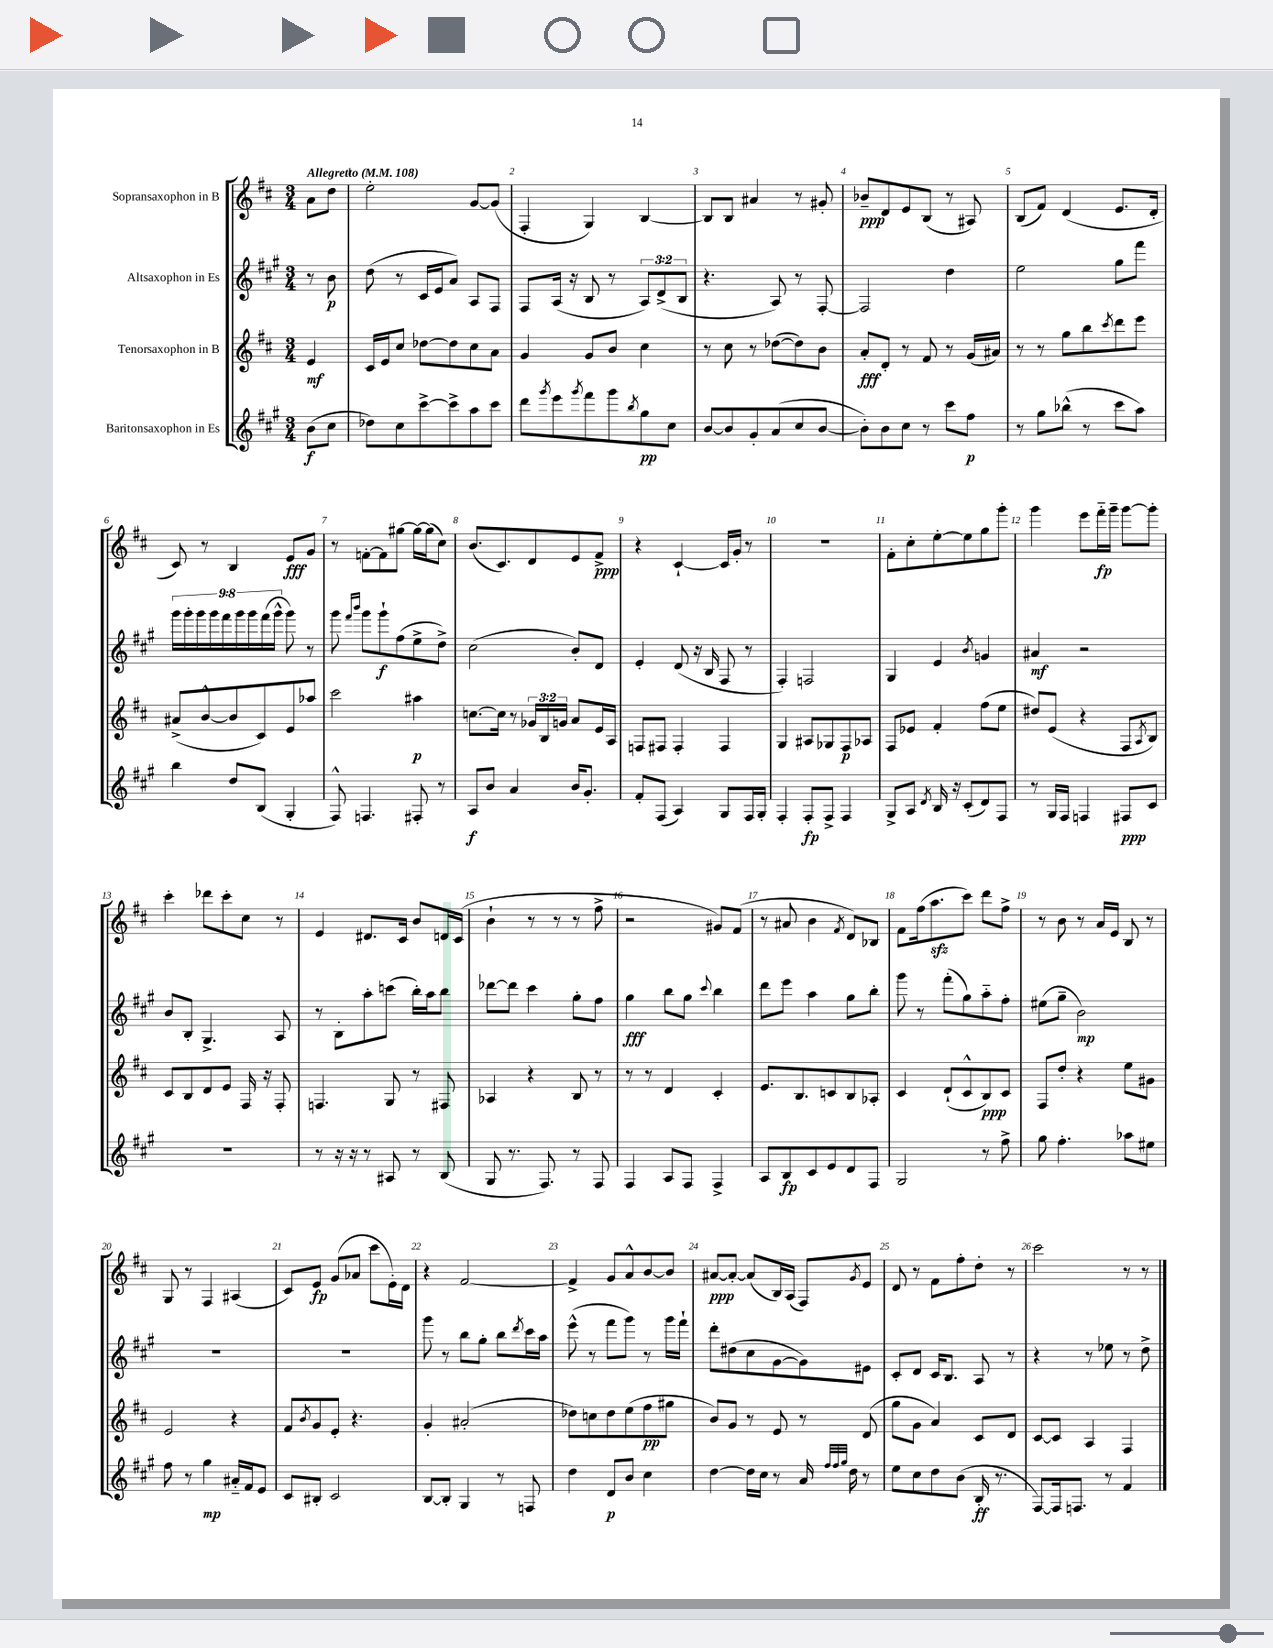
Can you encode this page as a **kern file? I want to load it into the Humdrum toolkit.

**kern	**dynam	**kern	**dynam	**kern	**dynam	**kern	**dynam
*part4	*part4	*part3	*part3	*part2	*part2	*part1	*part1
*staff4	*staff4	*staff3	*staff3	*staff2	*staff2	*staff1	*staff1
*I"Baritonsaxophon in Es	*	*I"Tenorsaxophon in B	*	*I"Altsaxophon in Es	*	*I"Sopransaxophon in B	*
*clefG2	*	*clefG2	*	*clefG2	*	*clefG2	*
*k[f#c#g#]	*	*k[f#c#]	*	*k[f#c#g#]	*	*k[f#c#]	*
*M3/4	*	*M3/4	*	*M3/4	*	*M3/4	*
*MM108	*	*MM108	*	*MM108	*	*MM108	*
=	=	=	=	=	=	=	=
!	!	!	!	!	!	!LO:TX:a:B:t=Allegretto	!
(8b\L	f	4e/	mf	8r	.	8a\L	.
8cc#\J	.	.	.	8b\	p	8dd\J	.
=1	=1	=1	=1	=1	=1	=1	=1
8dd-X\L)	.	16c#/LL	.	(8dd\	.	2ee'\	.
.	.	16e/J	.	.	.	.	.
8cc#\	.	8cc#/J	.	8r	.	.	.
[8ccc#^\	.	[8dd-X\L	.	16c#/LL	.	.	.
.	.	.	.	16e/J	.	.	.
8ccc#^\]	.	8dd-\]	.	8a/J)	.	.	.
8aa\	.	8cc#\	.	8A/L	.	[8g/L	.
8ccc#\J	.	8a\J	.	8F#/J	.	(8g/J]	.
=2	=2	=2	=2	=2	=2	=2	=2
8ddd\L	.	4g/	.	8F#/L	.	4F#'/	.
8qggg#/	.	.	.	.	.	.	.
8eee\	.	.	.	(16A/Jk	.	.	.
.	.	.	.	16r	.	.	.
8qggg#/	.	.	.	.	.	.	.
8fff#\	.	8g/L	.	8B/	.	4G/)	.
8ggg#\	.	8b/J	.	8r	.	.	.
8qbb/	.	.	.	.	.	.	.
8gg#\	pp	4cc#\	.	12A/L)	.	[4B/	.
.	.	.	.	(12d^/	.	.	.
8cc#\J	.	.	.	.	.	.	.
.	.	.	.	12B/J	.	.	.
=3	=3	=3	=3	=3	=3	=3	=3
[8b/L	.	8r	.	4.r	.	8B/L]	.
8b/]	.	8cc#\	.	.	.	8B/J	.
8g#'/	.	8r	.	.	.	4a#X/	.
(8a/	.	([8dd-X\L	.	8A/)	.	.	.
8cc#/	.	8dd-\])	.	8r	.	8r	.
[8b/J	.	8b\J	.	[8F#'/	.	8g#X'/	.
=4	=4	=4	=4	=4	=4	=4	=4
8b'\L])	.	8a'/L	fff	2F#/]	.	8b-X~/L	ppp
8b\	.	8d'/J	.	.	.	8d/	.
8cc#\J	.	8r	.	.	.	8e/	.
8r	.	8f#/	.	.	.	(8B/J	.
8ccc#\L	.	8r	.	4dd\	.	8r	.
8ff#\J	p	(16g/LL	.	.	.	8A#X/)	.
.	.	16a#X/JJ)	.	.	.	.	.
=5	=5	=5	=5	=5	=5	=5	=5
8r	.	8r	.	2ee\	.	(8B/L	.
8gg#\L	.	8r	.	.	.	8f#/J)	.
(8bb-X^^\J	.	8gg\L	.	.	.	(4d/	.
8r	.	8bb\	.	.	.	.	.
.	.	8qccc#/	.	.	.	.	.
8ccc#\L	.	8ddd\	.	8gg#\L	.	8.e/L	.
8aa\J)	.	8eee\J	.	8fff#\J	.	.	.
.	.	.	.	.	.	16d'/Jk	.
!!LO:LB:g=z
=6	=6	=6	=6	=6	=6	=6	=6
4bb\	.	(8a#X^/L	.	18ggg#\LL	.	8c#/)	.
.	.	.	.	18ggg#'\	.	.	.
.	.	.	.	18ggg#\	.	.	.
.	.	[8b^^/	.	.	.	8r	.
.	.	.	.	18ggg#\	.	.	.
.	.	.	.	18fff#\	.	.	.
8dd/L	.	8b/]	.	.	.	4B/	.
.	.	.	.	18ggg#\	.	.	.
.	.	.	.	18ggg#\	.	.	.
(8B/J	.	8c#/)	.	.	.	.	.
.	.	.	.	(18fff#\	.	.	.
.	.	.	.	18ggg#^^\JJ	.	.	.
4G#'/	.	8e/	.	8ggg#\)	.	8e/L	fff
.	.	8aa-X/J	.	8r	.	8g/J	.
=7	=7	=7	=7	=7	=7	=7	=7
8F#^^/)	.	2ccc#\	.	8ggg#\	.	8r	.
.	.	.	.	16qqfff#/LL	.	.	.
.	.	.	.	16qqbbb/JJ	.	.	.
4.Fn/	.	.	.	8ggg#\L	.	[8fn'\L	.
.	.	.	.	8ggg#`\	f	8f\]	.
.	.	.	.	(8ff#\	.	[8gg#X\J	.
8F#X'/	.	4aa#X\	p	8ee^\	.	16gg#\LL_	.
.	.	.	.	.	.	(16gg#\J]	.
8r	.	.	.	8dd^\J)	.	8cc#\J)	.
=8	=8	=8	=8	=8	=8	=8	=8
8A/L	f	[8.ccn\L	.	(2cc#\	.	(8.b/L	.
8b/J	.	.	.	.	.	.	.
.	.	16cc\Jk]	.	.	.	8.c#/)	.
4a/	.	8r	.	.	.	.	.
.	.	24g-X/LL	.	.	.	8d/	.
.	.	24B/	.	.	.	.	.
.	.	24gn/JJ	.	.	.	.	.
16b/KL	.	8a/L	.	8b'/L)	.	8e/	.
8.g#'/J	.	.	.	.	.	.	.
.	.	16e/L	.	8d/J	.	8f#^/J	ppp
.	.	16A/JJ	.	.	.	.	.
=9	=9	=9	=9	=9	=9	=9	=9
8f#'/L	.	8Fn/L	.	4e'/	.	4r	.
(8F#/J	.	8F#X/J	.	.	.	.	.
4A/)	.	4F#'/	.	(8d/	.	[4c#`/	.
.	.	.	.	16r	.	.	.
.	.	.	.	16B/	.	.	.
8G#/L	.	4F#/	.	8F#/	.	16c#/LL]	.
.	.	.	.	.	.	16g'/JJ	.
16F#/L	.	.	.	8r	.	8r	.
16G#'/JJ	.	.	.	.	.	.	.
=10	=10	=10	=10	=10	=10	=10	=10
4F#'/	.	4G/	.	4F#'/)	.	2.r	.
8F#'/L	fp	8A#X/L	.	2Fn/	.	.	.
8F#^/J	.	8G-X/	.	.	.	.	.
4F#/	.	8F#/	p	.	.	.	.
.	.	8A-X/J	.	.	.	.	.
=11	=11	=11	=11	=11	=11	=11	=11
8G#^/L	.	8F#/L	.	4G#/	.	8f#'\L	.
8A/J	.	8e-X/J	.	.	.	8cc#'\	.
8qd/	.	.	.	.	.	.	.
16B/	.	4f#'/	.	4e/	.	[8ee'\	.
16r	.	.	.	.	.	.	.
(8c#'/L	.	.	.	.	.	8ee\]	.
.	.	.	.	8qb/	.	.	.
8d/)	.	(8ff#\L	.	4gn/	.	8gg\	.
8F#/J	.	8ee\J	.	.	.	8ggg'\J	.
=12	=12	=12	=12	=12	=12	=12	=12
8r	.	8dd#X/L)	.	4a#X/	mf	4ggg\	.
16G#/LL	.	(8e/J	.	.	.	.	.
16F#/JJ	.	.	.	.	.	.	.
4Fn/	.	4r	.	2r	.	8eee\L	.
.	.	.	.	.	.	16fff#\L	fp
.	.	.	.	.	.	16ggg~\JJ	.
8F#X/L	ppp	8F#/L	.	.	.	[8ggg\L	.
.	.	8qA/	.	.	.	.	.
8c#/J	.	8B/J)	.	.	.	8ggg'\J]	.
!!LO:LB:g=z
=13	=13	=13	=13	=13	=13	=13	=13
2.r	.	8c#/L	.	8b/L	.	4ccc#'\	.
.	.	8B/	.	8B'/J	.	.	.
.	.	8d/	.	4.G#^/	.	8ddd-X\L	.
.	.	8e/J	.	.	.	8ccc#'\	.
.	.	16F#/	.	.	.	8cc#\J	.
.	.	16r	.	.	.	.	.
.	.	8F#'/	.	8A/	.	8r	.
=14	=14	=14	=14	=14	=14	=14	=14
8r	.	4.Fn/	.	8r	.	4e/	.
16r	.	.	.	8B'\L	.	.	.
16r	.	.	.	.	.	.	.
8r	.	.	.	8aa'\	.	8.d#X/L	.
8A#X/	.	8G/	.	(8cccn\J	.	.	.
.	.	.	.	.	.	16c#/Jk	.
8r	.	8r	.	16bb'\LL)	.	8b/L	.
.	.	.	.	16aa\J	.	.	.
(8B/	.	8F#X/	.	8bb\J	.	16dn/L	.
.	.	.	.	.	.	(16c#/JJ	.
=15	=15	=15	=15	=15	=15	=15	=15
8G#/	.	4A-X/	.	[8ddd-X\L	.	4b`\	.
8.r	.	.	.	8ddd-\J]	.	.	.
.	.	4r	.	4ccc#\	.	8r	.
8.F#/)	.	.	.	.	.	.	.
.	.	.	.	.	.	8r	.
8r	.	8B/	.	8gg#'\L	.	8r	.
8F#/	.	8r	.	8ff#\J	.	8ff#^\	.
=16	=16	=16	=16	=16	=16	=16	=16
4F#/	.	8r	.	4gg#\	fff	2r	.
.	.	8r	.	.	.	.	.
8A/L	.	4d/	.	8bb\L	.	.	.
8F#/J	.	.	.	8gg#\J	.	.	.
.	.	.	.	8qqccc#/	.	.	.
4F#^/	.	4c#'/	.	4bb\	.	8g#X/L)	.
.	.	.	.	.	.	(8f#/J	.
=17	=17	=17	=17	=17	=17	=17	=17
8A/L	.	8.e/L	.	8ddd\L	.	8r	.
8B/	fp	.	.	8eee\J	.	8a#X/	.
.	.	8.B/	.	.	.	.	.
8c#/	.	.	.	4aa\	.	4b\	.
8e/	.	8cn/	.	.	.	.	.
.	.	.	.	.	.	8qf#/	.
8d/	.	8B/	.	8gg#\L	.	8d/L)	.
8F#/J	.	8A-X'/J	.	8bb'\J	.	8B-X/J	.
=18	=18	=18	=18	=18	=18	=18	=18
2G#/	.	4c#/	.	8ggg#\	.	8f#\L	.
.	.	.	.	8r	.	(16ff#\k	.
.	.	.	.	.	.	8.aazz\	.
.	.	(8d`/L	.	(8fff#'\L	.	.	.
.	.	8c#^^/	.	8gg#\)	.	8ccc#\J)	.
8r	.	8B/)	ppp	8aa\	.	8ddd\L	.
8ff#^\	.	8c#/J	.	8ff#'\J	.	8ff#^\J	.
=19	=19	=19	=19	=19	=19	=19	=19
8gg#\	.	8F#/L	.	(8ee#X\L	.	8r	.
4.ff#'\	.	8dd'/J	.	8gg#~\J	.	8b\	.
.	.	4r	.	2b\)	mp	8r	.
.	.	.	.	.	.	16a/LL	.
.	.	.	.	.	.	16e/JJ	.
8aa-X\L	.	8ee\L	.	.	.	8B/	.
8ee#X\J	.	8g#X\J	.	.	.	8r	.
!!LO:LB:g=z
=20	=20	=20	=20	=20	=20	=20	=20
8ff#\	.	2e/	.	2.r	.	8G/	.
8r	.	.	.	.	.	8r	.
4gg#\	mp	.	.	.	.	4F#/	.
16a#X/LL	.	4r	.	.	.	(4A#X/	.
16f#/J	.	.	.	.	.	.	.
8e/J	.	.	.	.	.	.	.
=21	=21	=21	=21	=21	=21	=21	=21
8c#/L	.	8f#/L	.	2.r	.	8c#/L)	.
.	.	8qb/	.	.	.	.	.
8B#X'/J	.	8g/	.	.	.	8e/J	fp
2c#/	.	8e'/J	.	.	.	(8g/L	.
.	.	4.r	.	.	.	8a-X/J	.
.	.	.	.	.	.	8ccc#\L	.
.	.	.	.	.	.	16e'\L)	.
.	.	.	.	.	.	16d\JJ	.
=22	=22	=22	=22	=22	=22	=22	=22
[8B/L	.	4g'/	.	8ggg#\	.	4r	.
8B'/J]	.	.	.	8r	.	.	.
4G#/	.	(2a#X'/	.	8bb\L	.	[2f#/	.
.	.	.	.	8gg#'\J	.	.	.
8r	.	.	.	8bb\L	.	.	.
.	.	.	.	8qddd/	.	.	.
8Fn/	.	.	.	16ccc#\L	.	.	.
.	.	.	.	16aa\JJ	.	.	.
=23	=23	=23	=23	=23	=23	=23	=23
4dd\	.	8dd-X\L)	.	(8eee^^\	.	4f#^/]	.
.	.	8ccn\	.	8r	.	.	.
8d/L	p	8dd-\	.	8fff#\L	.	8g/L	.
8b/J	.	(8ee\	.	8ggg#\J)	.	8a^^/	.
4cc#\	.	8ff#\	pp	8r	.	[8b/	.
.	.	8gg#X\J	.	16ggg#\LL	.	8b/J]	.
.	.	.	.	16fff#`\JJ	.	.	.
=24	=24	=24	=24	=24	=24	=24	=24
[4dd\	.	8b/L)	.	8ddd'\L	.	[8a#X/L	ppp
.	.	8g/J	.	(8dd#X\	.	8a#'/J_	.
16dd\LL]	.	8r	.	8cc#\	.	(8a#/L]	.
16cc#\JJ	.	.	.	.	.	.	.
8r	.	8e/	.	[8g#\	.	16B/L)	.
.	.	.	.	.	.	(16A/JJ	.
16a/	.	8r	.	8g#\])	.	8F#/L)	.
32qqff#/LLL	.	.	.	.	.	.	.
32qqff#/	.	.	.	.	.	.	.
32qqgg#/JJJ	.	.	.	.	.	.	.
16dd\	.	.	.	.	.	.	.
.	.	.	.	.	.	8qg/	.
8r	.	(8d/	.	8e#X\J	.	8e/J	.
=25	=25	=25	=25	=25	=25	=25	=25
8ee\L	.	8gg\L	.	8c#'/L	.	8d/	.
8cc#\	.	8g\J	.	8d/J	.	8r	.
8dd\	.	4a/)	.	16c#/KL	.	8f#\L	.
.	.	.	.	8.B/J	.	.	.
(8b\J	.	.	.	.	.	8ff#'\	.
16B'/	ff	8c#/L	.	8A/	.	8dd'\J	.
8.r	.	.	.	.	.	.	.
.	.	8d/J	.	8r	.	8r	.
=26	=26	=26	=26	=26	=26	=26	=26
[8F#/L)	.	[8c#/L	.	4r	.	2ccc#\	.
16F#/k]	.	8c#/J]	.	.	.	.	.
8.Fn/J	.	.	.	.	.	.	.
.	.	4A/	.	8r	.	.	.
8r	.	.	.	8ee-X\	.	.	.
4f#/	.	4F#/	.	8r	.	8r	.
.	.	.	.	8dd^\	.	8r	.
==	==	==	==	==	==	==	==
*-	*-	*-	*-	*-	*-	*-	*-
